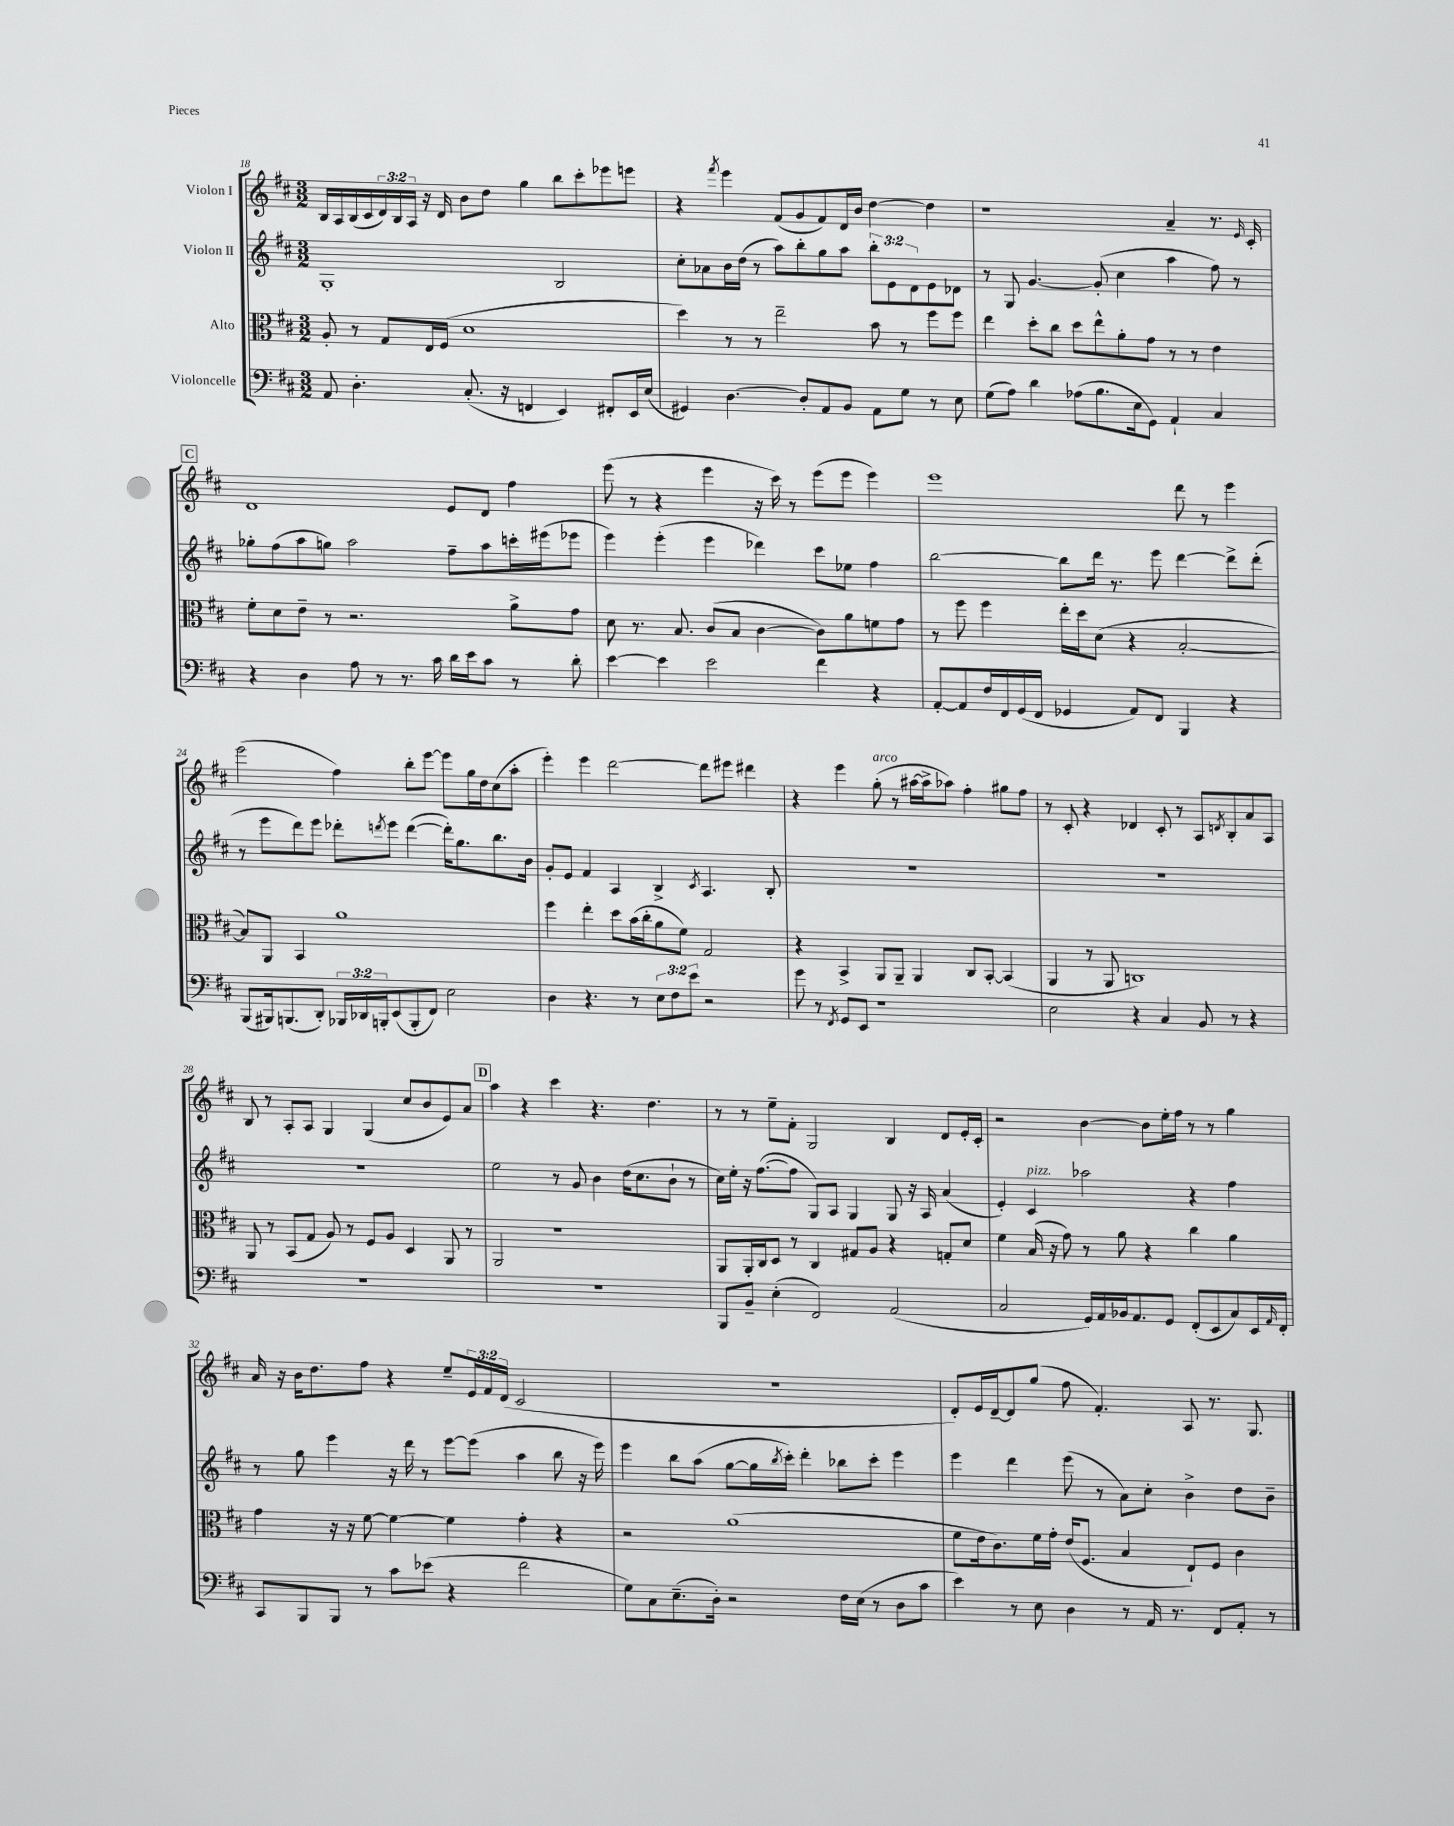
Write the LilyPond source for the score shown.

<<
\new StaffGroup <<
\new Staff = "s0" \with { instrumentName = "Violon I" } {
    \clef treble \key d \major \numericTimeSignature \time 3/2 \override Staff.TupletNumber.text = #tuplet-number::calc-fraction-text
    b16 a16 b16( cis'16 \tuplet 3/2 { d'16) b16 a16 } r16 d'16 b'8 d''8 g''4 b''8 cis'''8-. ees'''8 e'''8 |
    r4 \acciaccatura { fis'''8 } e'''4 fis'8( g'8 fis'8) d'16 b'16 d''4~ d''4 |
    r1 a'4-- r8. \grace { e'16 } cis'16-. |
    \mark \markup { \box "C" } d'1 e'8 d'8 fis''4 |
    e'''8( r8 r4 e'''4 r16 cis'''16) r8 e'''8( e'''8 e'''4) |
    e'''1 d'''8 r8 e'''4 |
    e'''2( fis''4) b''8-. e'''8~ e'''8 g''16 d''16 cis''8( a''8-. |
    e'''4-.) e'''4 d'''2~ d'''8 eis'''8 dis'''4 |
    r4 e'''4 g''8-.^\markup { \italic "arco" }( r8 ais''16~ ais''16-> aes''8) fis''4-. gis''8 fis''8 |
    r8 cis'8-. r4 des'4 cis'8-. r8 a8 \acciaccatura { d'8 } b8-. a'8 a8 |
    b8 r8 a8-. a8 g4 g4( cis''8 b'8 e'8) a'8 |
    \mark \markup { \box "D" } a''4 r4 cis'''4 r4. d''4. |
    r8 r8 e''8-- fis'8-. g2 b4 d'8 e'16-. cis'16-. |
    r2 b'4~ b'8 e''16-. fis''16 r8 r8 g''4 |
    a'16 r16 b'16 d''8. fis''8 r4 e''8-- \tuplet 3/2 { e'16 fis'16 d'16( } cis'2 |
    R1. |
    d'8-.) e'16 d'16~-- d'8 g''8( fis''8 fis'4.-.) a8 r8. g8. \bar "|." |
}
\new Staff = "s1" \with { instrumentName = "Violon II" } {
    \clef treble \key d \major \numericTimeSignature \time 3/2 \override Staff.TupletNumber.text = #tuplet-number::calc-fraction-text
    g1-. b2 |
    cis''8-. aes'8 b'16 d''16( r8 a''8) b''8-. g''8 a''8 \tuplet 3/2 { b''8-. e'8 d'8 } e'8 des'8 |
    r8 g8 g'4.~ g'8-.( cis''4 a''4 fis''8) r8 |
    \mark \markup { \box "C" } ges''8-. fis''8( a''8 g''8) a''2 fis''8-- a''8 c'''16-. eis'''16( ees'''8 |
    e'''4) e'''4-.( e'''4 des'''4) cis'''8 ees''8 fis''4 |
    b''2~ b''8 d'''16 r8. e'''8 d'''4~ d'''8-> d'''8-.( |
    r8 e'''8 d'''8) e'''8 des'''8-. \acciaccatura { d'''8 } e'''8 d'''4~( d'''16-.) g''8. b''8. b'16 |
    g'8-. e'8 fis'4 a4 b4-> \acciaccatura { cis'8 } a4. b8-. |
    R1. |
    R1. |
    R1. |
    \mark \markup { \box "D" } e''2 r8 g'8 b'4 d''16( cis''8. b'8-! r8 |
    cis''16) e''16-. r16 fis''8.~( fis''8 g8) a8 g4 g8 r16 a16 a'4( |
    e'4-.) cis'4^\markup { \italic "pizz." } aes''2 r4 fis''4 |
    r8 g''8 e'''4 r16 d'''16 r8 e'''8~ e'''8( a''4 b''8 r16 e'''16) |
    e'''4 b''8 a''8( g''8~ g''16 \acciaccatura { b''8 } cis'''16-.) d'''4-. bes''8 cis'''8-. e'''4 |
    e'''4 d'''4 e'''8( r8 a'8) cis''8-. b'4-> d''8 b'8-- \bar "|." |
}
\new Staff = "s2" \with { instrumentName = "Alto" } {
    \clef alto \key d \major \numericTimeSignature \time 3/2
    a8-. r8 g8 e16 fis16( d'1 |
    d''4) r8 r8 e''2-- b'8 r8 fis''8 fis''8 |
    e''4 d''8-. cis''8 d''8 e''8-^ a'8-. g'8 r8 r8 e'4 |
    \mark \markup { \box "C" } fis'8-. d'8 e'8-- r8 r2. a'8-> g'8 |
    d'8 r8. b8. cis'8( b8 cis'4~ cis'8) a'8 f'8 g'8 |
    r8 fis''8 fis''4 e''16-. d''16 d'8( r4 b2~-. |
    b8) a,8 b,4 a'1 |
    fis''4 e''4-. d''8 b'16( cis''16-. a'8 fis'8) g2 |
    r4 b,4-> a,8 a,8-- a,4 cis8 b,8~-. b,4( |
    a,4 r8 a,8 c1) |
    a,8 r8 b,8( g8 a8) r8 fis8 a8 d4 a,8 r8 |
    \mark \markup { \box "D" } a,2 r1 |
    a,8 a,16-. cis16 d8 r8 cis4 gis8 a8 r4 g8-. d'8 |
    fis'4 b16( r16 g'8) r8 a'8 r4 cis''4 a'4 |
    g'4 r16 r16 fis'8~ fis'4~ fis'4 g'4-. r4 |
    r2 a'1( |
    fis'8 e'16 cis'8.) fis'16 g'16-. e'16( fis8. b4 e8-!) fis8 cis'4 \bar "|." |
}
\new Staff = "s3" \with { instrumentName = "Violoncelle" } {
    \clef bass \key d \major \numericTimeSignature \time 3/2 \override Staff.TupletNumber.text = #tuplet-number::calc-fraction-text
    a,8 d4.-. cis8.-.( r16 f,4 e,4) fis,8-. e,16 e16( |
    gis,4) d4.~ d8-. a,8 b,8 a,8 g8 r8 e8 |
    g8( a8) d'4 aes8( b8. e16 g,8) a,4-! cis4 |
    \mark \markup { \box "C" } r4 d4 a8 r8 r8. cis'16 d'16 e'16 cis'8 r8 d'8-. |
    e'4~ e'4 e'2 fis'4 r4 |
    a,8~-. a,8 fis16 fis,16 g,16( fis,16 ges,4 a,8) fis,8 b,,4 r4 |
    b,,8( bis,,16) b,,8.( d,8-.) \tuplet 3/2 { bes,,16 des,16 b,,16-. } e,8( b,,8-. fis,8) e2 |
    d4 r4. r8 \tuplet 3/2 { e8 fis8 e'8 } r2 |
    g'8 r8 \acciaccatura { fis,8 } g,8 e,8 r1 |
    e2 r4 cis4 b,8 r8 r4 |
    R1. |
    \mark \markup { \box "D" } R1. |
    b,,8 b,8-- e4-.( fis,2) a,2( |
    cis2 g,16) a,16 bes,16 a,8. g,8 fis,8-.( e,8 cis8) e,16 \grace { a,16 } fis,16-. |
    cis,8 b,,8 b,,8 r8 cis'8 ees'8( r4 fis'2 |
    g8) cis8 e8.--( d16-.) r2 fis16 e16( r8 d8 cis'8 |
    e'4) r8 e8 d4 r8 a,16 r8. fis,8 a,8-. r8 \bar "|." |
}
>>
>>
\layout { \context { \Score currentBarNumber = #18 } }
